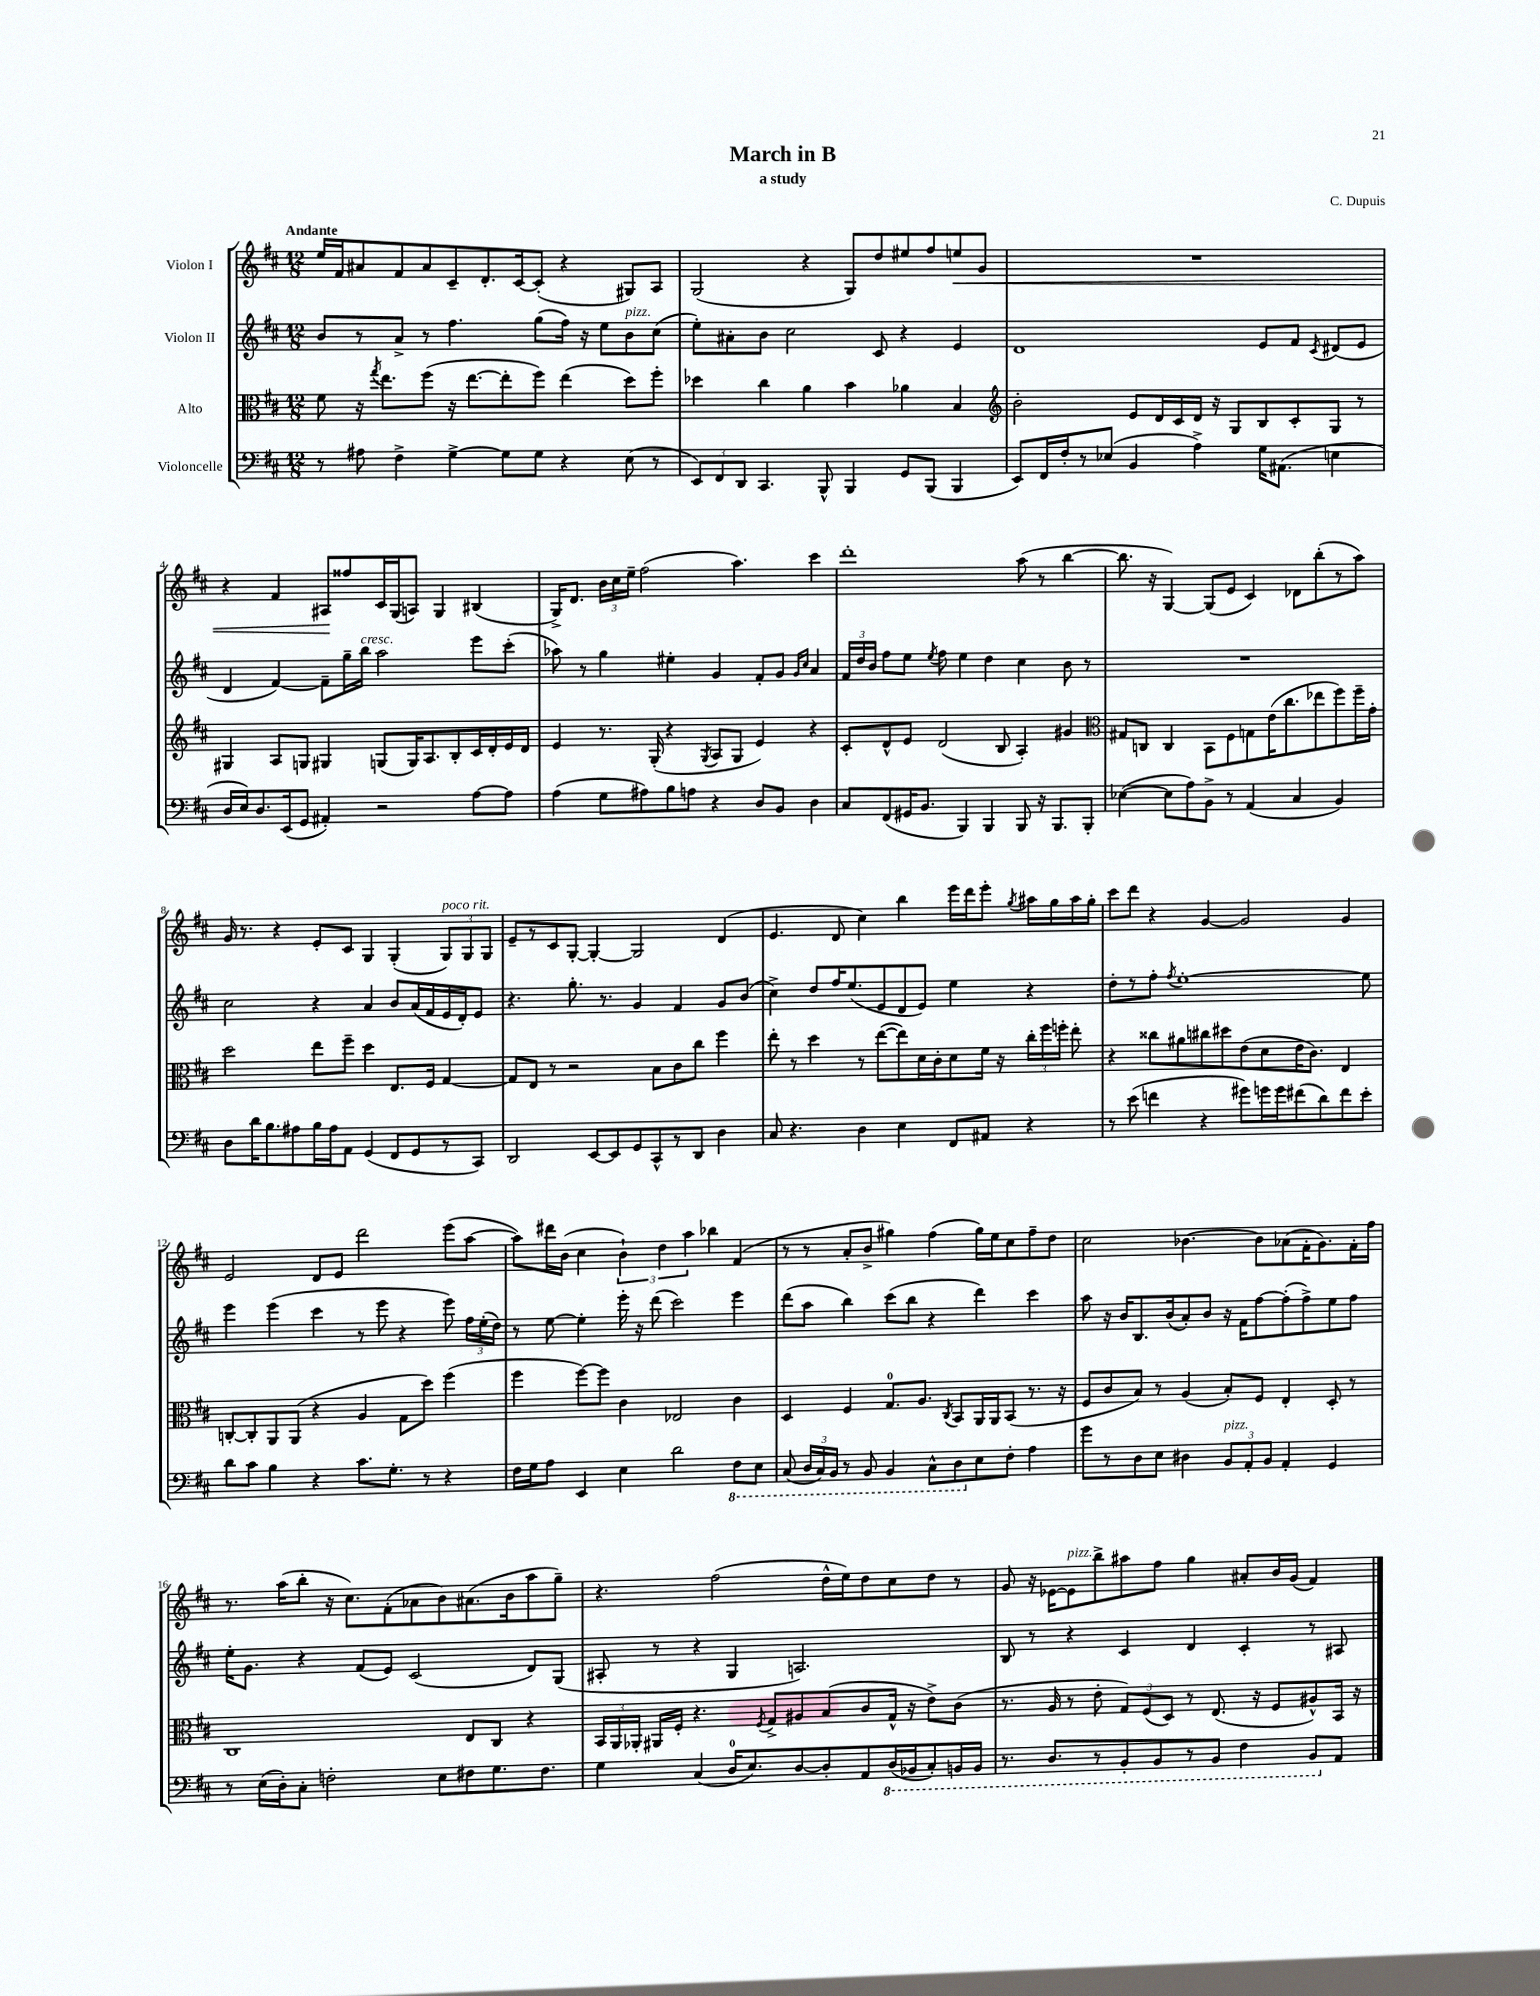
\header { title = "March in B" composer = "C. Dupuis" subtitle = "a study" }
<<
\new StaffGroup <<
\new Staff = "s0" \with { instrumentName = "Violon I" } {
    \clef treble \key d \major \numericTimeSignature \time 12/8 \tempo "Andante"
    \autoBeamOff e''16[ fis'16 ais'8 fis'8 ais'8 cis'8-- d'8.-. cis'16~ cis'8]-.( r4 gis8[) a8] |
    g2( r4 g8[) d''8 eis''8 fis''8 e''8\< g'8] |
    R1. |
    r4 fis'4 ais8[\! fisis''8 cis'16 g16( a8]) g4 bis4( |
    g16[->) d'8.] \tuplet 3/2 { b'16[ cis''16 e''16]-- } fis''2( a''4.) cis'''4 |
    d'''1-. a''8( r8 b''4~ |
    b''8. r16 g4~) g8[( e'8] cis'4) des'8[ b''8-.( r8 a''8]) |
    g'16 r8. r4 e'8[-. cis'8] g4 g4-.( \tuplet 3/2 { g8[^\markup { \italic "poco rit." }) g8 g8] } |
    e'8[-- r8 cis'8 g8]~-. g4~-. g2 d'4( |
    e'4. d'8 cis''4) b''4 e'''16[ d'''16 e'''8]-. \acciaccatura { g''8 } ais''16[ g''16 ais''16 g''16]-. |
    cis'''8[ d'''8] r4 g'4~ g'2 g'4 |
    e'2 d'8[ e'8] d'''2 e'''8[( a''8]~ |
    a''8[) dis'''16 b'16]( cis''4 \tuplet 3/2 { b'4-!) d''4 a''4 } bes''4 fis'4( |
    r8 r8 a'8[-. b'8]-> gis''4) fis''4( gis''16[) e''16 cis''8 fis''8-- d''8] |
    cis''2 bes'4.~ bes'8[ aes'8( fis'16-. g'8.) fis'16-. fis''16] |
    r8. a''16[( b''8]-. r16 cis''8.[) fis'8-.( aes'8 b'8) ais'8.( b'16 a''8 g''8]--) |
    r4. fis''2( d''16[-^ e''16) d''8 cis''8 d''8] r8 |
    g'8 r16 ees'16[~ ees'8^\markup { \italic "pizz." } b''8-> ais''8 fis''8] g''4 ais'8[-. b'16 g'16]( fis'4) \bar "|." |
}
\new Staff = "s1" \with { instrumentName = "Violon II" } {
    \clef treble \key d \major \numericTimeSignature \time 12/8
    \autoBeamOff b'8[ r8 a'8]-> r8 fis''4. g''8[( fis''16]) r16 e''8[ b'8^\markup { \italic "pizz." } cis''8]( |
    e''8[-.) ais'8-. b'8] cis''2 cis'8 r4 e'4 |
    d'1 e'8[ fis'8] \acciaccatura { cis'8 } dis'8[( e'8] |
    d'4 fis'4~) fis'8[-- g''16-- b''16]^\markup { \italic "cresc." } a''2 e'''8[ cis'''8]-.( |
    aes''8) r8 g''4 eis''4-. g'4 fis'8[-. g'8] \grace { g'16[ cis''16] } a'4 |
    \tuplet 3/2 { fis'16[ d''16 b'16] } fis''8[ e''8] \acciaccatura { e''8 } fis''8 e''4 d''4 cis''4 b'8 r8 |
    R1. |
    cis''2 r4 a'4 b'8[ a'16( fis'16 e'16 d'16-.) e'8] |
    r4. g''8.-. r8. g'4 fis'4 g'8[ b'8]( |
    cis''4->) d''8[ fis''16 e''8.( e'8 d'8 e'8]) e''4 r4 |
    d''8[-. r8 fis''8]-. \acciaccatura { fis''8 } e''1~-. e''8 |
    e'''4 e'''4( cis'''4 r8 e'''8 r4 e'''8) \tuplet 3/2 { fis''16[ e''16-.( d''16]) } |
    r8 e''8~ e''4-. e'''16-. r16 d'''8( cis'''2) e'''4 |
    d'''8[( a''8] b''4) cis'''8[( b''8] r4 d'''4) cis'''4 |
    a''8 r16 b'16[ b8. b'16( a'8-.) b'8] r16 fis'16[ fis''8~ fis''8-.( fis''8->) e''8 fis''8] |
    e''16[-. g'8.] r4 fis'8[( e'8]) cis'2( d'8[) g8]( |
    ais8-. r8 r4 g4 a2.) |
    b8 r8 r4 cis'4 d'4 cis'4-. r8 ais8 \bar "|." |
}
\new Staff = "s2" \with { instrumentName = "Alto" } {
    \clef alto \key d \major \numericTimeSignature \time 12/8
    \autoBeamOff fis'8 r16 \acciaccatura { g''8 } e''8.[ fis''8]( r16 e''8.[~ e''8-. fis''8]) e''4( d''8[) fis''8]-. |
    des''4 cis''4 a'4 b'4 aes'4 b4 |
    \clef treble b'2-. e'8[ d'16 cis'16 d'16] r16 g8[ b8 cis'8-. g8] r8 |
    gis4 a8[ g8] gis4 g8[( g16) a8. b8-. cis'16 d'16-. e'16 d'16] |
    e'4 r8. g16-.( r4 \acciaccatura { g8 } a8[ g8] e'4) r4 |
    cis'8[-. d'8-^ e'8] d'2( b8 a4-.) gis'4 |
    \clef alto gis8[ c8] c4 b,8[ fis8 g8 e'16( cis''8. ees''8 fis''8) fis''16-- g'16]-. |
    d''2 e''8[ fis''8]-- d''4 e8.[ fis16] g4~ |
    g8[ e8] r8 r2 b8[ cis'8 cis''8] fis''4 |
    e''8-. r8 d''4 r8 e''8[~( e''8) d'16 cis'16-. d'8 fis'16] r16 \tuplet 3/2 { cis''16[-. fis''16 f''16]-. } e''8-. |
    r4 cisis''8[ ais'8 cis''8 dis''8 e'8( d'8 e'16 cis'8.]) e4 |
    c8[~-. c8-. a,8 a,8]( r4 a4 g8[ d''8]) fis''4( |
    fis''4 fis''8[~) fis''8] cis'4 ees2 cis'4 |
    d4 fis4 g8.[-0 a8.] \acciaccatura { cis8 } b,8[ a,16 a,16 b,8]( r8. r16 |
    fis8[ cis'8 b8]) r8 a4( b8[-.) fis8] e4-. d8-. r8 |
    cis1 e8[ cis8] r4 |
    \tuplet 3/2 { b,16[ a,16 aes,16]-. } ais,16[ fis16]-. r4. \acciaccatura { fis8 } g8[-> ais8 b8( cis'8 g16]-^ r16 e'8[->) cis'8]( |
    r8. a16 r8 e'8-. \tuplet 3/2 { g8[) fis8( d8]) } r8 e8.( r16 fis8[ ais8-^) b,16] r16 \bar "|." |
}
\new Staff = "s3" \with { instrumentName = "Violoncelle" } {
    \clef bass \key d \major \numericTimeSignature \time 12/8
    \autoBeamOff r8 ais8 fis4-> g4~-> g8[ g8] r4 e8( r8 |
    \tuplet 3/2 { e,8[) fis,8 d,8] } cis,4. b,,8-^ b,,4 g,8[ b,,8]( b,,4 |
    e,8[) fis,16 fis16-. r8 ees8]( b,4 a4->) g16[ ais,8.]( e4 |
    d16[ e16) d8. e,16( g,8] ais,4-.) r2 a8[~ a8] |
    a4( g8[ ais8) b8 a8] r4 d8[ b,8] d4 |
    cis8[ fis,8( gis,16 b,8.] b,,4) b,,4 b,,8 r16 b,,8.[ b,,8]-. |
    ees4~( ees8[ a8) b,8]-> r8 a,4( cis4 b,4) |
    d8[ d'16 b8. ais8 b16 ais16 a,8] g,4( fis,8[ g,8 r8 cis,8]) |
    d,2 e,8[~ e,8 g,8 cis,8-^ r8 d,8] d4 |
    cis8 r4. d4 e4 fis,8[ ais,8] r4 |
    r8 e'8( f'4 r4 gis'8[) g'16 g'16 fis'8( d'8) fis'8 e'8]-. |
    d'8[ cis'8] b4 r4 cis'8.[ g8.]-. r8 r4 |
    fis16[ g16 a8] e,4 e4 d'2 \ottava #-1 fis,8[ e,8] |
    cis,8( \tuplet 3/2 { d,16[ cis,16) b,,16] } r8 b,,8 b,,4 cis,8[-^ d,8 \ottava #0 e8 fis8]-. a4 |
    g'8[ r8 d8 e8] dis4 \tuplet 3/2 { b,8[^\markup { \italic "pizz." } a,8-. b,8] } a,4-. g,4 |
    r8 e16[( d16-.) cis8]-. f2-. e8[ fis8 g8. fis8.] |
    g4 cis4( d16[-0 e8.) d8~ d8-. a,8 \ottava #-1 d,16( bes,,16 cis,8-.) b,,16 b,,16] |
    r8. d,8.[ r8 b,,8-. b,,8 r8 b,,8] fis,4 b,,8[ \ottava #0 a,8] \bar "|." |
}
>>
>>
